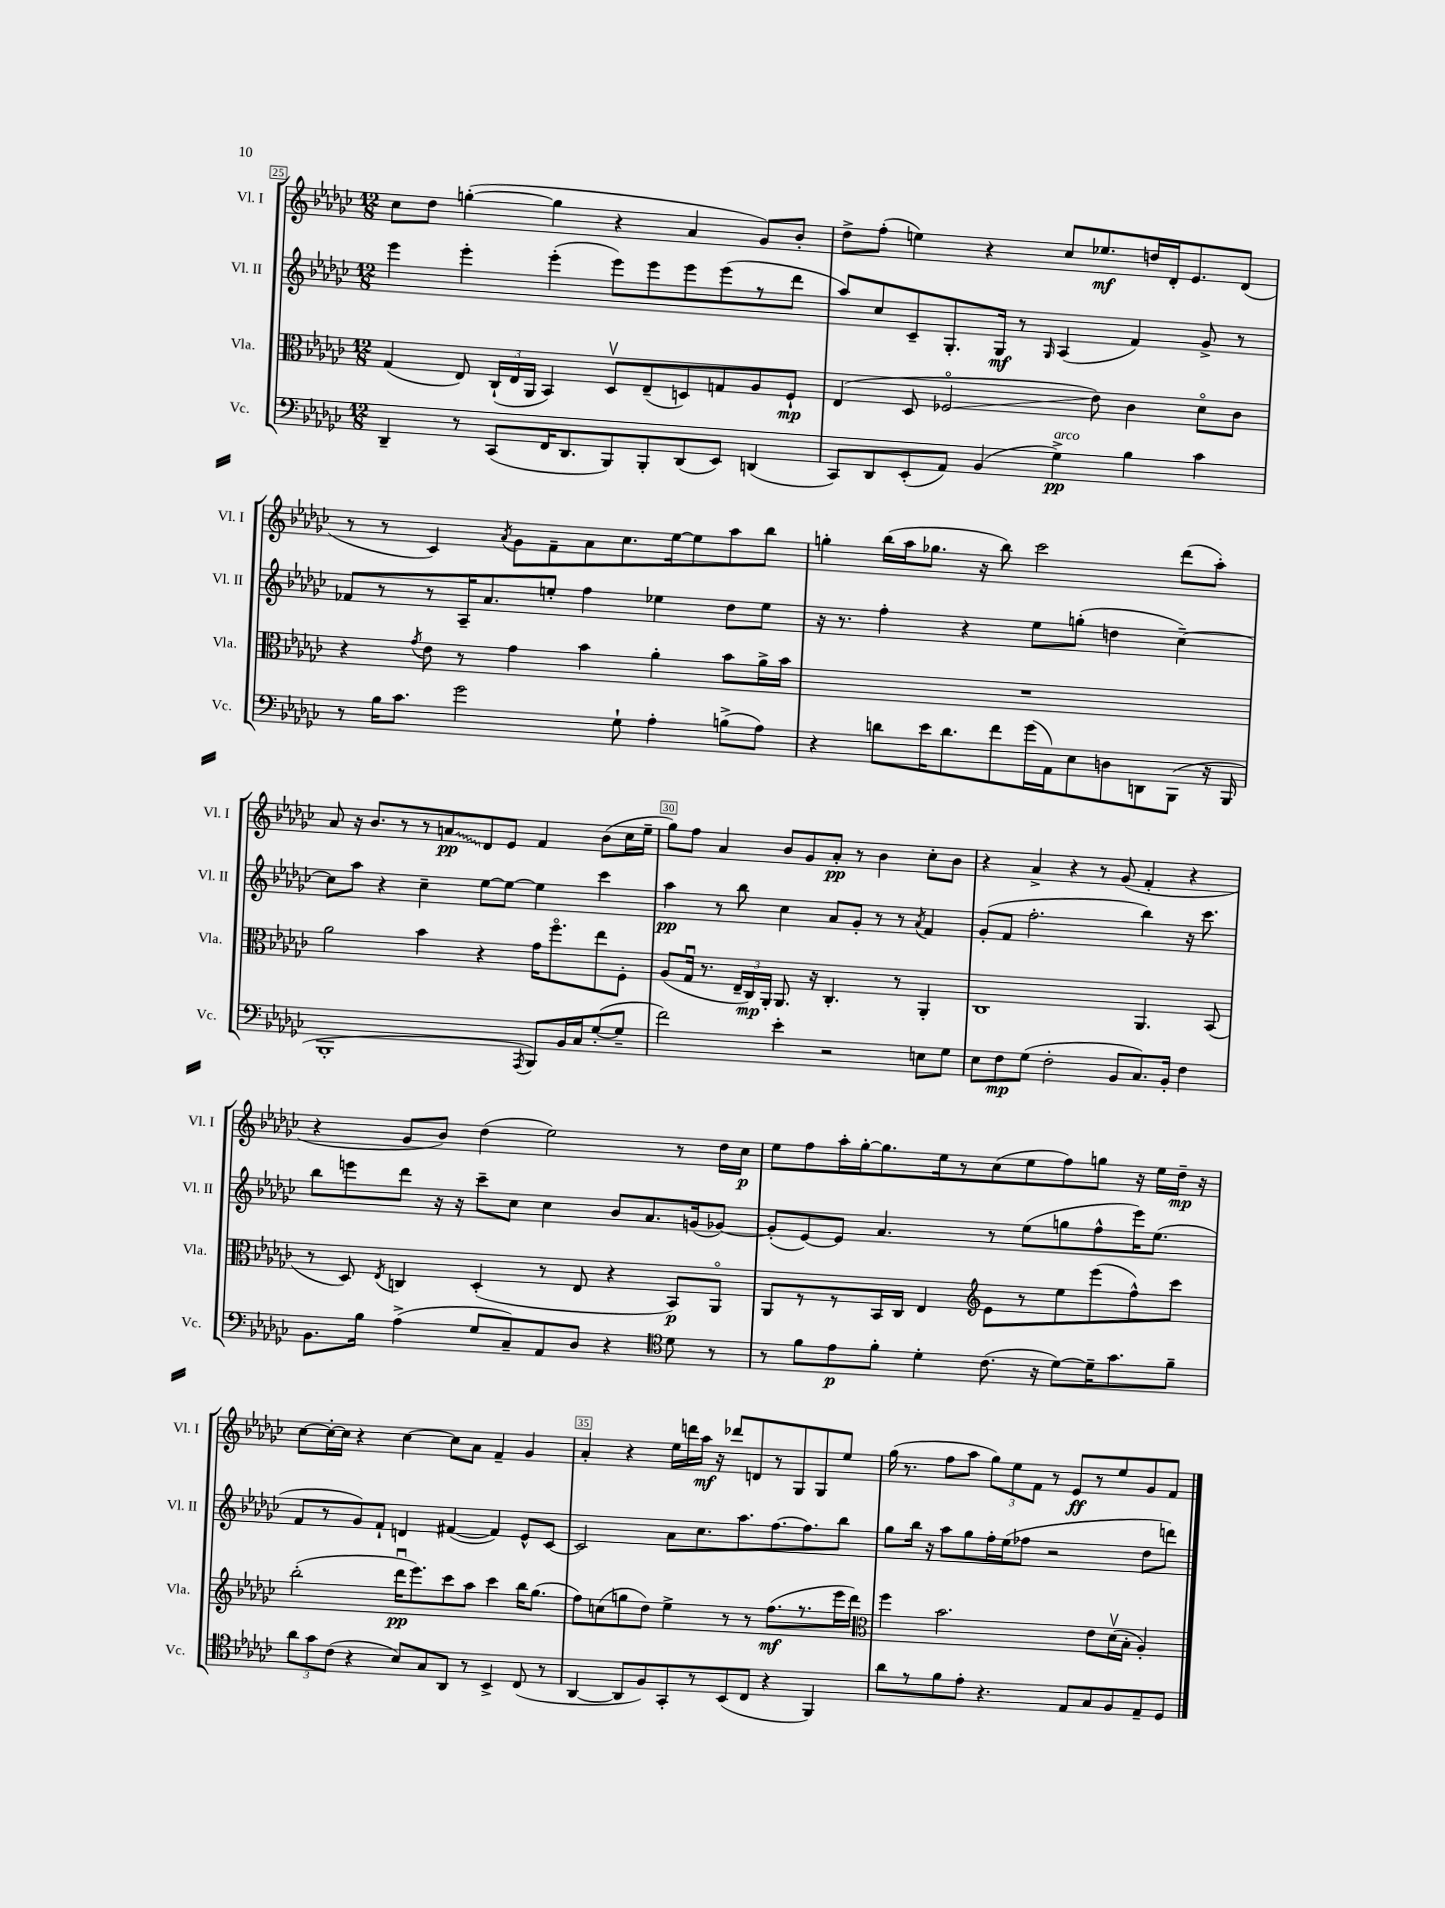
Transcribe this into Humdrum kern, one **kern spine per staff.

**kern	**kern	**kern	**kern
*staff4	*staff3	*staff2	*staff1
*clefF4	*clefC3	*clefG2	*clefG2
*k[b-e-a-d-g-c-]	*k[b-e-a-d-g-c-]	*k[b-e-a-d-g-c-]	*k[b-e-a-d-g-c-]
*M12/8	*M12/8	*M12/8	*M12/8
4DD-~	(4G-	4eee-	8cc-
.	.	.	8dd-
8r	8E-)	4eee-'	([4gg'
(8CC-	(24C-`	.	.
.	24E-	.	.
.	24AA-	.	.
16FF	4BB-)	(4eee-'	4gg]
8.DD-	.	.	.
8BBB-)	8D-v	8eee-)	4r
8BBB-'	(8E-~	8eee-	.
(8DD-	8D)	8eee-	4a-
8EE-)	8G	(8eee-	.
(4DD	8A-	8r	8g-)
.	8F`	8ddd-	8b-'
=	=	=	=
8CC-)	(4E-	8aa-)	8dd-^
8DD-	.	8cc-	(8ff'
(8EE-'	8D-	8c-~	4ee)
8AA-)	2F-o	8.G-'	.
(4BB-	.	.	4r
.	.	16G-	.
.	.	8r	.
.	.	16qqG-	.
4G-^)	.	(4A-	8cc-
.	8e-)	.	8.ee-
4B-	4c-	4f)	.
.	.	.	16dd
.	.	.	16d-'
.	.	.	8.e-
4c-	8d-o	8g-^	.
.	8c-	8r	(8d-
=	=	=	=
8r	4r	8f-	8r
16B-	.	8r	8r
8.c-	.	.	.
.	8qg-	.	.
.	8e-	8r	4c-)
2g-	8r	16A-~	.
.	.	8.a-	.
.	.	.	8qa-
.	4g-	.	8g-
.	.	8ee'	8f~
.	4b-	4ff	8a-
8G-`	.	.	8.cc-
4A-'	4a-'	4ee-	.
.	.	.	[16ee-
.	.	.	8ee-]
(8B^	8b-	8dd-	8aa-
8A-)	16a-^	8ee-	8bb-
.	16b-	.	.
=	=	=	=
4r	1.r	16r	4gg'
.	.	8.r	.
8d	.	4ff'	(16bb-
.	.	.	16aa-
16e-	.	.	8.gg-
8.d	.	.	.
.	.	4r	.
.	.	.	16r
8f	.	.	8bb-)
(16g-	.	8ee-	2ccc-
16AA-)	.	.	.
8E-	.	(8gg'	.
8D	.	4dd	.
8DD	.	.	.
(8BBB-	.	[4cc-~)	(8ddd-
16r	.	.	8aa-')
16BBB-	.	.	.
=	=	=	=
1BBB-'	2a-	8cc-]	8a-
.	.	8aa-	16r
.	.	.	8.b-
.	.	4r	.
.	.	.	8r
.	4b-	4cc-~	8r
.	.	.	8a
.	4r	[8ee-	8d-
.	.	8ee-_	8e-
8qAAA-	.	.	.
8BBB-)	16g-	4ee-]	4f
.	8.ffo	.	.
16BB-	.	.	.
16C-	.	.	.
([8G-'	8ee-	4ccc-	(8b-
8G-~]	8F'	.	16cc-
.	.	.	16ee-~
=	=	=	=
2f)	(8A-	4aa-	8gg-)
.	16G-u	.	8ff
.	8.r	.	.
.	.	8r	4a-
.	24E-~	8bb-	.
.	24C-)	.	.
.	24AA-'	.	.
4e-'	8.AA-	4cc-	8b-
.	.	.	8g-
.	16r	.	.
2r	4.C-'	8a-	8a-'
.	.	8g-'	8r
.	.	8r	4b-
.	8r	8r	.
.	.	8qa-	.
8E	4AA-'	4f	8cc-'
8G-	.	.	8b-
=	=	=	=
8E-	1C-	(8g-'	4r
8F	.	8f	.
(8G-	.	2.ff'	4a-^
2F'	.	.	.
.	.	.	4r
.	.	.	8r
8BB-	.	.	(8g-
8.C-)	4.AA-	4bb-)	4f'
16BB-'	.	.	.
4F	.	16r	4r
.	.	8.ccc-	.
.	(8BB-	.	.
=	=	=	=
8.BB-	8r	8bb-	4r
.	8D-)	8eee	.
16B-	.	.	.
.	8qE-	.	.
(4A-^	4C	8ddd-	8g-
.	.	16r	8b-)
.	.	16r	.
8G-	(4D-'	8ccc-~	(4dd-
8C-~)	.	8cc-	.
8AA-	8r	4cc-	2ee-)
8D-	8E-	.	.
4r	4r	8b-	.
.	.	8.a-	.
*clefC4	*	*	*
8d-	8BB-)	.	8r
.	.	(16g	.
8r	8AA-o	[8g-)	16dd-
.	.	.	16cc-
=	=	=	=
8r	8AA-	(8g-']	8ee-
8f	8r	[8e-)	8ff
8e-	8r	8e-]	16aa-'
.	.	.	[16gg-'
8f'	16BB-	4.a-	8.gg-]
.	16C-	.	.
4d-'	4E-	.	.
.	.	.	16ee-
.	.	.	8r
*	*clefG2	*	*
(8.c-	8e-	8r	(8cc-
.	8r	(8ee-	8ee-
16r	.	.	.
[8d-)	8ee-	8gg	8ff)
16d-~]	(8eee-	8ff^^	8gg
8.g-	.	.	.
.	8ff^^)	16eee-)	16r
.	.	(8.ee-	16ee-
8f~	8ccc-	.	16dd-~
.	.	.	16r
=	=	=	=
12a-	(2bb-'	8f	[8cc-
12g-	.	.	.
.	.	8r	16cc-'_
(12c-	.	.	.
.	.	.	16cc-]
4r	.	8g-)	4r
.	.	8f`	.
8B-)	16ddd-u	4d	[4cc-
.	8.eee-)	.	.
8G-	.	.	.
8AA-	8ccc-	([4f#	8cc-]
8r	8aa-	.	8a-
4BB-^	4ccc-	4f#])	4f~
(8C-	16bb-	8e-^^	4g-
.	(8.gg-	.	.
8r	.	[8c-	.
=	=	=	=
[4AA-	8ff)	2c-]	4a-'
.	(8cc	.	.
8AA-]	8gg	.	4r
8F)	8dd-)	.	.
8GG-'	4ee-^	8a-	16ee-
.	.	.	16ddd
8r	.	8.cc-	16aa-
.	.	.	16r
(8BB-	8r	.	8ddd-
.	.	8.aa-	.
8C-	8r	.	8d
4r	(8.ff	[8.ff	8r
.	.	.	8G-
.	8.r	8.ff]	.
4FF)	.	.	8G-
.	16eee-	8bb-	8ee-
.	16ddd-)	.	.
=	=	=	=
*	*clefC3	*	*
8a-	4ff	8gg-	(16gg-
.	.	.	8.r
8r	.	16bb-	.
.	.	16r	.
8f	2.b-	8aa-	8ff
8e-'	.	8gg-	8aa-
4.r	.	16ff'	12gg-)
.	.	(16ee-	.
.	.	.	12ee-
.	.	8ff-	.
.	.	.	12f
.	.	2r	8r
8E-	.	.	8e-
8G-	8e-	.	8r
8F	(16d-v	.	8ee-
.	16B-'	.	.
8E-~	4A-')	8dd-	8g-
8D-	.	8ddd)	8f
==	==	==	==
*-	*-	*-	*-
